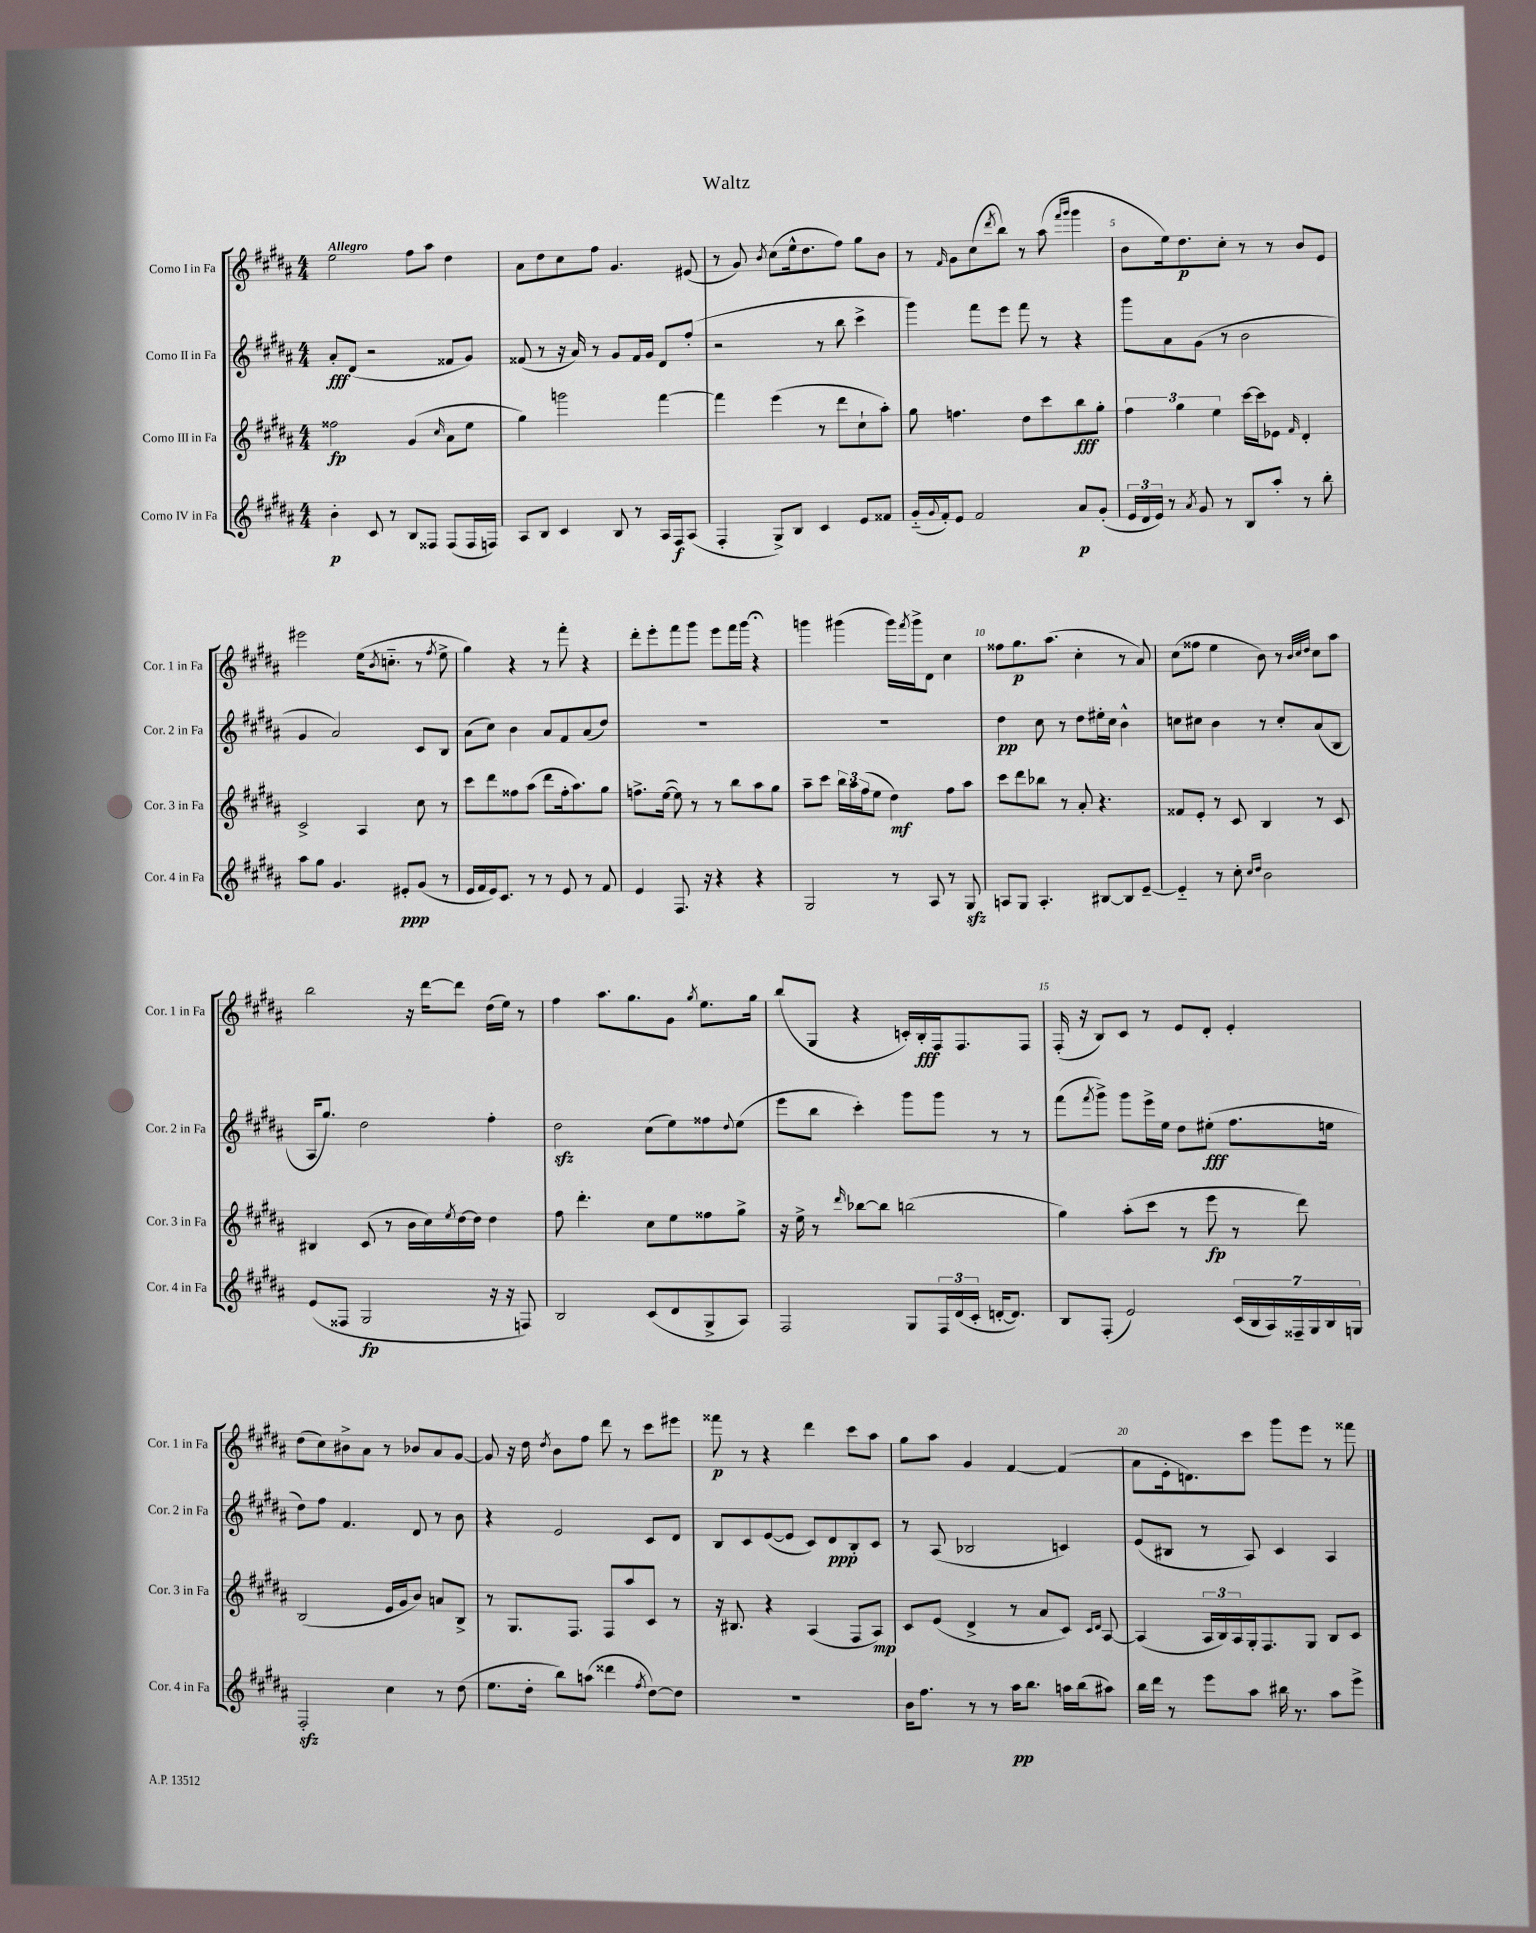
\header { title = "Waltz" }
<<
\new StaffGroup <<
\new Staff = "s0" \with { instrumentName = "Corno I in Fa" shortInstrumentName = "Cor. 1 in Fa" } {
    \clef treble \key b \major \numericTimeSignature \time 4/4 \tempo "Allegro"
    e''2 fis''8 ais''8 dis''4 |
    ais'8 dis''8 cis''8 fis''8 gis'4. eis'8( |
    r8 gis'8) \acciaccatura { b'8 } cis''8( e''16-^ dis''8. fis''8) gis''8 b'8 |
    r8 \grace { fis'16 } gis'8 cis''8( \acciaccatura { dis'''8 } b''8) r8 ais''8( \grace { fis'''16 gis'''16 } gis'''4 |
    b'8 e''16) dis''8.\p cis''8-. r8 r8 b'8 e'8 |
    eis'''2 e''16( \acciaccatura { b'8 } c''8.-_ r8 \acciaccatura { fis''8 } e''8-> |
    gis''4) r4 r8 fis'''8-. r4 |
    dis'''8-. e'''8-. fis'''8 gis'''8 e'''8 fis'''16 gis'''16 r4\fermata |
    g'''4 gis'''4( gis'''16) \acciaccatura { fis'''8 } gis'''16-> dis'8 cis''4 |
    fisis''8 gis''8.\p ais''8.( cis''4-. r8 ais'8) |
    cis''8( fisis''8 e''4 b'8) r8 \grace { b'32 cis''32 dis''32 } cis''8 ais''8 |
    b''2 r16 dis'''16~ dis'''8 dis''16( e''16) r8 |
    fis''4 ais''8. gis''8. gis'8 \acciaccatura { gis''8 } e''8. gis''16 |
    b''8( gis8 r4 c'16-.) b16-.\fff fis16 fis8. fis8 |
    fis16-.( r16 b8) cis'8 r8 e'8 dis'8-. e'4-. |
    dis''8( cis''8) bis'8-> ais'8 r8 bes'8 ais'8 gis'8~ |
    gis'8 r16 dis''16 \acciaccatura { dis''8 } b'8 fis''8 dis'''8 r8 cis'''8 eis'''8 |
    fisis'''8\p r8 r4 dis'''4 cis'''8 ais''8 |
    gis''8 ais''8 gis'4 fis'4~ fis'4( |
    ais'8 e'16-. d'8.) cis'''8 gis'''8 e'''8 r8 fisis'''8 \bar "|." |
}
\new Staff = "s1" \with { instrumentName = "Corno II in Fa" shortInstrumentName = "Cor. 2 in Fa" } {
    \clef treble \key b \major \numericTimeSignature \time 4/4
    ais'8-.\fff dis'8( r2 fisis'8 gis'8) |
    fisis'8( r8 r16 ais'16) r8 gis'8 fisis'16 gis'16 dis'8 fis''8-.( |
    r2 r8 b''8 cis'''4-> |
    gis'''4) fis'''8 e'''8 fis'''8 r8 r4 |
    gis'''8 ais'8 gis'8( r8 b'2 |
    gis'4 ais'2) cis'8 b8 |
    ais'8( cis''8) b'4 ais'8 fis'8 ais'8( dis''8) |
    R1 |
    R1 |
    dis''4\pp cis''8 r8 dis''8 eis''16-. cis''16 b'4-^ |
    c''8 cis''8 b'4 r8 cis''8-. ais'8( b8 |
    ais16 gis''8.) dis''2 fis''4-. |
    dis''2\sfz cis''8( e''8) fisis''8 \appoggiatura { dis''8 } e''8( |
    e'''8 b''8 cis'''4-.) gis'''8 gis'''8 r8 r8 |
    fis'''8( \acciaccatura { fis'''8 } gis'''8->) gis'''8 e'''16-> e''16 dis''8 eis''8-.\fff( fis''8. e''16 |
    dis''8) fis''8 fis'4. dis'8 r8 b'8 |
    r4 e'2 cis'8 dis'8 |
    b8 cis'8 e'8~( e'8 cis'8) dis'8\ppp b8-. cis'8 |
    r8 ais8( bes2 c'4) |
    e'8( bis8 r8 ais8) cis'4 ais4 \bar "|." |
}
\new Staff = "s2" \with { instrumentName = "Corno III in Fa" shortInstrumentName = "Cor. 3 in Fa" } {
    \clef treble \key b \major \numericTimeSignature \time 4/4
    fisis''2\fp gis'4( \grace { cis''16 } ais'8 e''8 |
    gis''4) g'''2 fis'''4~ |
    fis'''4 e'''4( r8 dis'''8 cis''8-! ais''8-.) |
    gis''8 f''4. dis''8 cis'''8 b''8\fff gis''8-. |
    \tuplet 3/2 { fis''4 gis''4 e''4 } cis'''16~ cis'''16 ees'8 \grace { fis'16 } dis'4-. |
    cis'2-> ais4 cis''8 r8 |
    cis'''8 dis'''8 fisis''8 ais''8( dis'''8 fisis''16-. ais''8.) gis''8 |
    f''8.-> e''16~( e''8) r8 r8 b''8 ais''8 gis''8 |
    ais''8-- cis'''8 \tuplet 3/2 { b''16 ais''16 fis''16( } e''8 dis''4\mf) fis''8 ais''8 |
    cis'''8 dis'''8 bes''8 r8 ais'8-. r4. |
    fisis'8 e'8-. r8 cis'8 b4 r8 cis'8 |
    bis4 cis'8( r8 b'16 cis''16) \acciaccatura { e''8 } dis''16~ dis''16 dis''4 |
    fis''8 dis'''4.-. cis''8 e''8 fisis''8 gis''8-> |
    r16 e''16-> r8 \grace { dis'''16 } bes''8~ bes''8 b''2( |
    gis''4) ais''8-.( cis'''8 r8 e'''8\fp r8 dis'''8) |
    b2( e'16 gis'16 b'8) a'8 b8-> |
    r8 gis8. fis8. fis8 ais''8 cis'8 r8 |
    r16 bis8. r4 ais4( fis8 ais8\mp) |
    cis'8 e'8( dis'4-> r8 ais'8 cis'8) \grace { cis'16 dis'16 } ais8~ |
    ais4( \tuplet 3/2 { ais16 b16) ais16 } gis16-. fis8. gis8 b8 cis'8 \bar "|." |
}
\new Staff = "s3" \with { instrumentName = "Corno IV in Fa" shortInstrumentName = "Cor. 4 in Fa" } {
    \clef treble \key b \major \numericTimeSignature \time 4/4
    b'4-.\p cis'8 r8 b8 fisis8 fisis8( fisis16 f16) |
    ais8 b8 cis'4 b8 r8 ais16 fis16\f ais8( |
    fis4-. gis8->) b8 cis'4 e'8 fisis'8 |
    gis'16-_( \appoggiatura { gis'8 } fis'16-.) e'8 fis'2 ais'8\p gis'8-.( |
    \tuplet 3/2 { e'16 dis'16 e'16) } r8 \acciaccatura { ais'8 } gis'8 r8 b8 ais''8-. r8 b''8-. |
    ais''8 gis''8 gis'4. eis'8-.\ppp gis'8( r8 |
    e'16 fis'16 e'16) cis'8. r8 r8 e'8 r8 fis'8 |
    e'4 fis8. r16 r4 r4 |
    gis2 r8 ais8 r8 gis8\sfz |
    a8 gis8 a4.-. bis8~ bis8 e'8~-- |
    e'4-_ r8 cis''8-. \grace { cis''16 dis''16 } b'2 |
    e'8( fisis8 gis2\fp r16 r16 f8) |
    b2 cis'8( dis'8 gis8-> ais8) |
    fis2 gis8 \tuplet 3/2 { fis16 dis'16( cis'16-. } d'16~-. d'8.) |
    b8 fis8-.( e'2) \tuplet 7/4 { cis'16( b16 ais16) fisis16-- gis16 b16 g16 } |
    fis2-.\sfz cis''4 r8 dis''8( |
    e''8. dis''16-. b''8) a''8( disis'''4 \acciaccatura { fis''8 } dis''8~) dis''8 |
    R1 |
    b'16 fis''8. r8 r8 ais''16\pp b''8. a''16 b''16( ais''8) |
    b''16 dis'''16 r8 e'''8 ais''8 bis''16 r8. ais''8 e'''8-> \bar "|." |
}
>>
>>
\layout { \context { \Score \override BarNumber.break-visibility = ##(#f #t #t) barNumberVisibility = #(every-nth-bar-number-visible 5) } }
